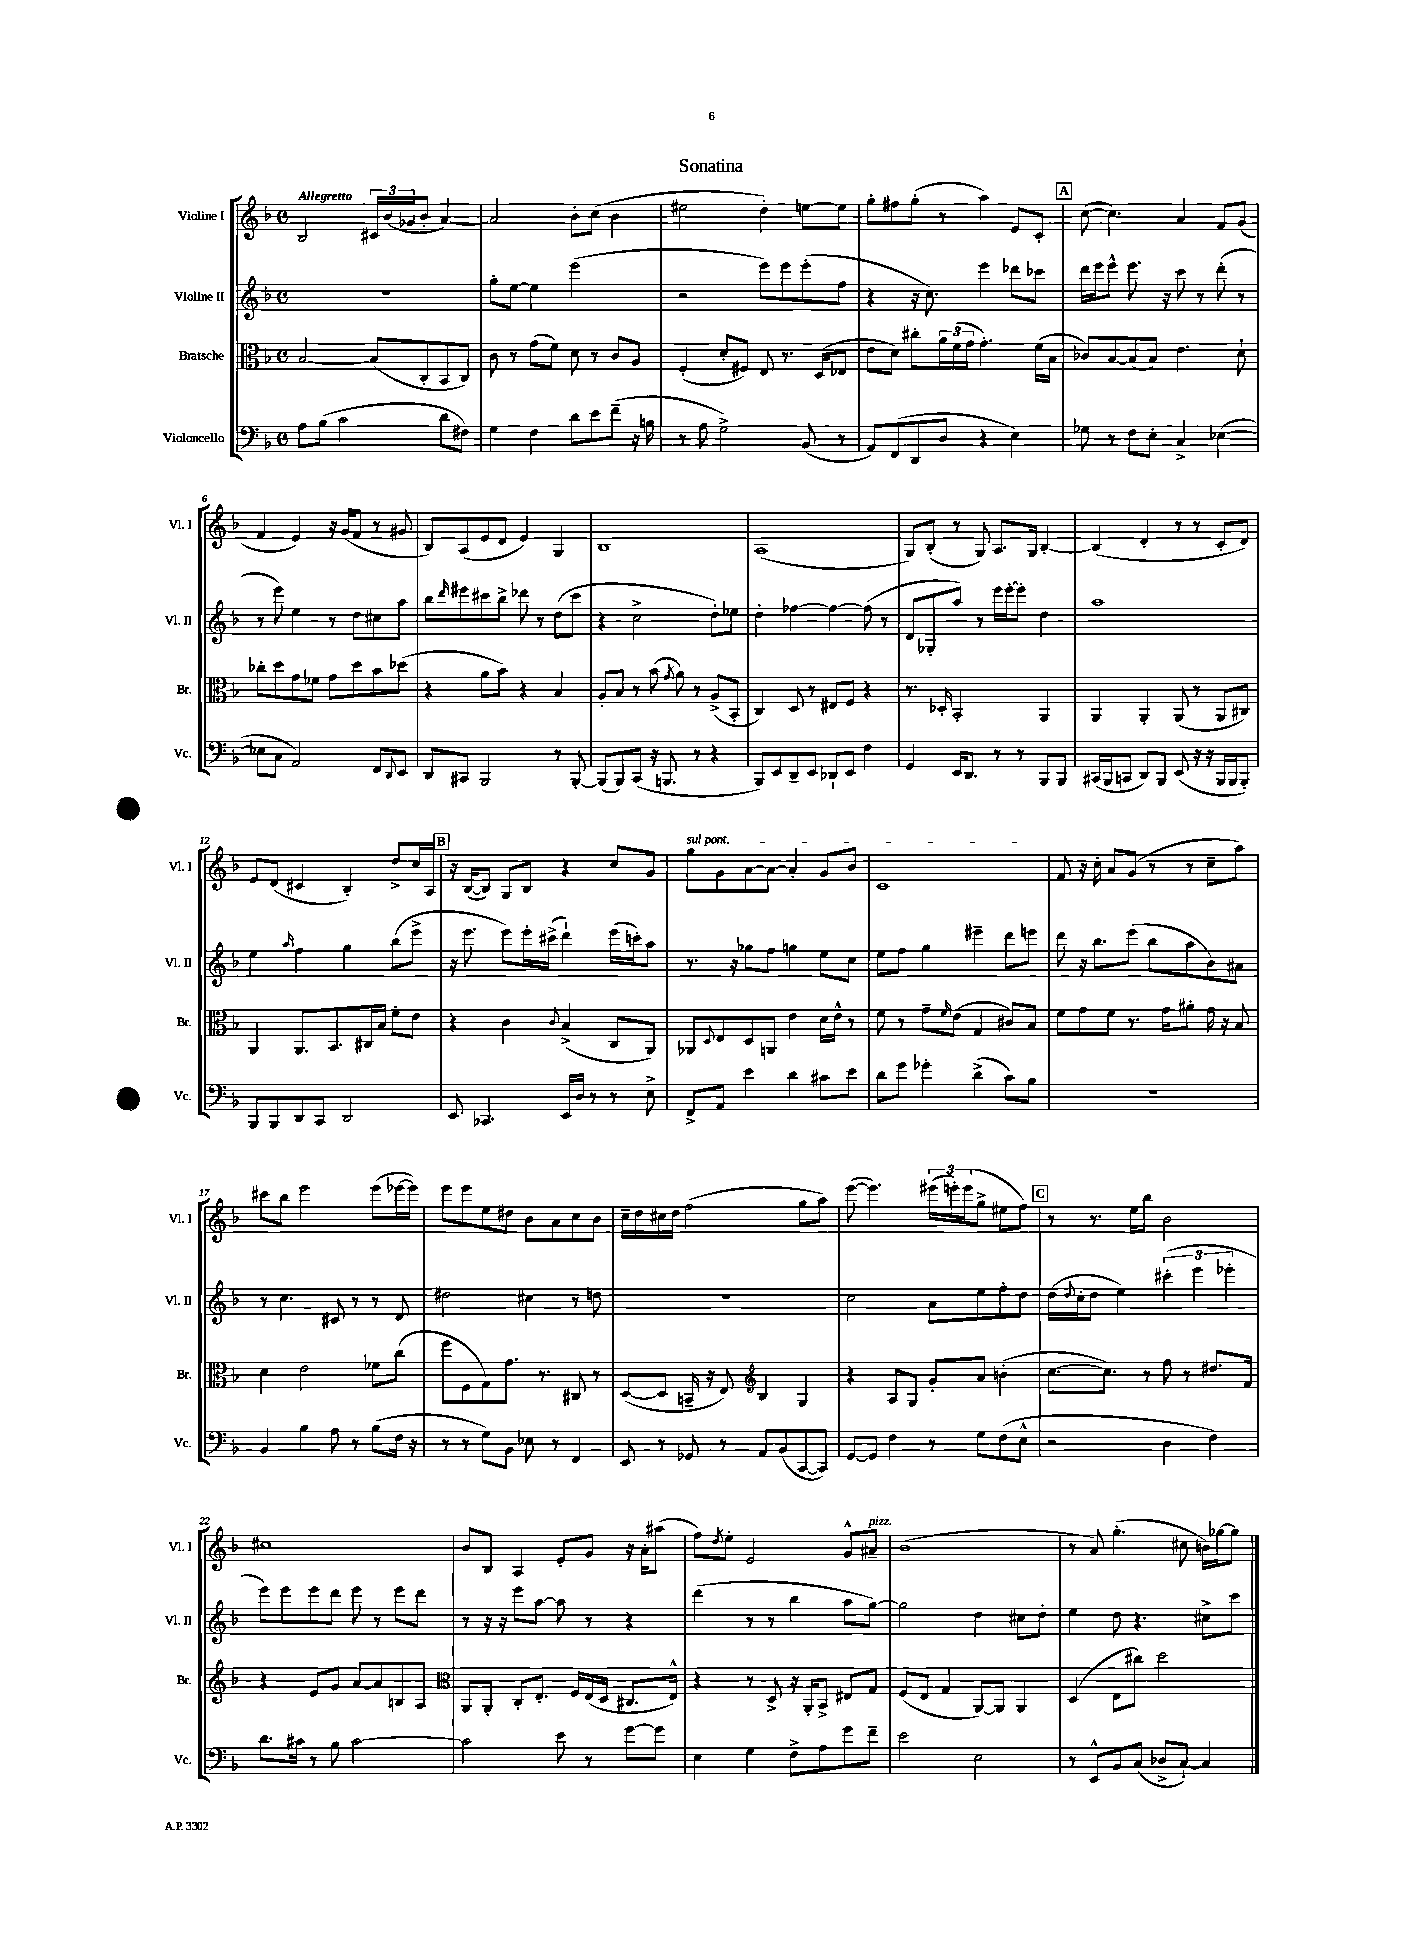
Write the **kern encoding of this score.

**kern	**kern	**kern	**kern
*staff4	*staff3	*staff2	*staff1
*clefF4	*clefC3	*clefG2	*clefG2
*k[b-]	*k[b-]	*k[b-]	*k[b-]
*M4/4	*M4/4	*M4/4	*M4/4
*met(c)	*met(c)	*met(c)	*met(c)
8A	[2B-	1r	2B-
(8B-	.	.	.
2c	.	.	.
.	(8B-]	.	24c#
.	.	.	(24b-
.	.	.	24g-
.	8C'	.	8b-'
8d	8BB-	.	[4a)
8F#)	8C)	.	.
=	=	=	=
4G	8c	8gg'	2a]
.	8r	[8ee	.
4F	(8g	4ee]	.
.	8f)	.	.
8d	8d	(2eee	8b-'
8e	8r	.	(8cc
(8f~	8c	.	4b-
16r	8A	.	.
16B	.	.	.
=	=	=	=
8r	(4F'	2r	2ee#
8A	.	.	.
2G^)	8d'	.	.
.	8F#)	.	.
.	8E	8eee)	4dd')
.	8.r	8eee	.
(8BB-	.	(8eee'	[8ee
.	(16D	.	.
8r	8E-	8ff	8ee]
=	=	=	=
8AA)	8e	4r	8gg'
(8FF	8d)	.	8ff#
8DD	8cc#'	16r	(8gg'
.	.	8.cc)	.
8D	24a	.	8r
.	(24f	.	.
.	24g	.	.
4r	4.g')	4eee	4aa)
4E)	.	8ddd-	8e
.	(16f	8ccc-	8c'
.	16B-	.	.
=	=	=	=
8G-	8c-)	16ddd	([8cc
.	.	16eee	.
8r	[8B-	8eee^^	4.cc])
8F	(8B-]	8.eee	.
8E'	8B-)	.	.
.	.	16r	.
4C^	4.e	8ccc	4a
.	.	8r	.
([4E-	.	(8ddd'	8f
.	8d`	8r	(8g
=	=	=	=
8E-]	8cc-'	8r	4f
8C	8dd	8eee)	.
2AA)	8g	4ee	4e)
.	8f-	.	.
.	8g	8r	16r
.	.	.	(16g
.	8dd	8dd	8f
8FF	8b-	8cc#	8r
8qqDD	.	.	.
8EE	(8dd-	8aa	8g#
=	=	=	=
8DD	4r	8bb-	8B-)
.	.	16qqddd	.
8CC#	.	8eee#	(8A
2BBB-	8a	8ccc#	8e
.	8b-)	8bb-^	8d
.	4r	8ddd-	4e)
.	.	8r	.
8r	4B-	(8dd	4G
[8BBB-'	.	8ccc#	.
=	=	=	=
(8BBB-]	8A'	4r	1B-
8BBB-)	8B-	.	.
(8CC	8r	2cc^	.
16r	(8b-	.	.
8.BBB	.	.	.
.	8qg	.	.
.	8a)	.	.
8r	8r	.	.
4r	(8A^	8dd')	.
.	8BB-'	8ee-	.
=	=	=	=
8BBB-)	4C)	4dd'	(1A
8EE	.	.	.
8DD~	8D	[4ff-	.
8EE	8r	.	.
8DD-`	8E#	4ff-_	.
8EE	8F	.	.
4F	4r	(8ff-]	.
.	.	8r	.
=	=	=	=
4GG	8.r	8d	8G)
.	.	8G-'	(8B-'
.	16D-'	.	.
16EE	2BB-'	8aa)	8r
8.DD	.	.	.
.	.	8r	8G)
8r	.	16eee	8.A
.	.	[16eee'	.
8r	.	8eee']	.
.	.	.	16G
8BBB-	4AA	4dd	[4B-'
8BBB-	.	.	.
=	=	=	=
(16CC#	4AA	1aa	(4B-]
16BBB-	.	.	.
8CC	.	.	.
8DD)	4AA'	.	4d'
8BBB-	.	.	.
(8EE	(8AA	.	8r
16r	8r	.	8r
16r	.	.	.
16BBB-	8AA	.	8c'
16BBB-	.	.	.
8BBB-')	8C#)	.	8d)
=	=	=	=
8BBB-	4AA	4ee	8e
8BBB-	.	.	(8d
.	.	16qqaa	.
8DD	8.AA	4ff	4c#
8CC	.	.	.
.	8.BB-	.	.
2DD	.	4gg	4B-')
.	16C#	.	.
.	16B-	.	.
.	8f'	(8bb-	8dd^
.	8e	8eee^	16cc
.	.	.	16A
=	=	=	=
8EE	4r	16r	16r
.	.	8.eee	([16B-
4.CC-	.	.	8B-])
.	4c	8eee)	8G
.	.	16eee'	8B-
.	.	(16ccc#^	.
.	8qqc	.	.
16EE	(4B-^	4ddd`)	4r
16D	.	.	.
8r	.	.	.
8r	8C	(16eee	8cc
.	.	16ccc')	.
8E^	8AA)	8aa	8g
=	=	=	=
8FF^	8AA-	8.r	8gg
.	8qqD	.	.
8AA	8E	.	8g
.	.	16r	.
4e	8D	8gg-	[8a
.	8AA	8ff	8a_
4d	4e	4gg	4a']
8c#	16d	8ee	8g
.	16e^^	.	.
8e	8r	8cc	8b-
=	=	=	=
8d	8f	8ee	1c
8g	8r	8ff	.
4g-'	8g~	4gg	.
.	16qqf	.	.
.	(8e	.	.
(4d^	4G	4eee#~	.
8c)	8c#)	8ddd	.
8B-	8B-	8eee	.
=	=	=	=
1r	8f	8ddd	8f
.	8g	16r	16r
.	.	8.bb-	16cc'
.	8f	.	8a
.	8.r	(8eee	(8g
.	.	8bb-	8r
.	16g	.	.
.	8a#'	8aa	8r
.	16g	8b-)	8cc~
.	16r	.	.
.	8B-	8a#	8aa)
=	=	=	=
4BB-	4d	8r	8ccc#
.	.	4.cc	8bb-
4B-	2e	.	2eee
8A	.	8c#	.
8r	.	8r	.
(8B-	8f-	8r	(8eee
16F	(8cc	8d	[16eee-
16r	.	.	16eee-])
=	=	=	=
8r	8ff	2dd#	8eee
8r	8F	.	8eee
8G)	8G)	.	8ee
8BB-	8.g	.	8dd#
8E-	.	4cc#	8b-
.	8.r	.	.
8r	.	.	8a
4FF	8C#	8r	8cc
.	8r	8dd	8b-
=	=	=	=
8EE	([8D	1r	16cc~
.	.	.	16dd
8r	8D]	.	16cc#
.	.	.	16dd
8GG-	16BB~	.	(2ff
.	16r	.	.
8r	8E)	.	.
*	*clefG2	*	*
8AA	4B-	.	.
(8BB-	.	.	.
[8CC	4G	.	8gg
8CC])	.	.	8aa)
=	=	=	=
[8GG	4r	2cc	([8eee
8GG]	.	.	4.eee])
4F	8A	.	.
.	8G	.	.
8r	8g'	8a	(24eee#
.	.	.	24eee')
.	.	.	(24eee
8G	8a	8ee	8gg^
(8F	(4b'	8ff'	8ee#
8E^^	.	8dd	8ff)
=	=	=	=
2r	[8.cc	(16dd	8r
.	.	8qqdd	.
.	.	16cc'	.
.	.	8dd	8.r
.	8.cc])	.	.
.	.	4ee)	.
.	.	.	16ee
.	8r	.	8bb-
4D	8ff	(6ccc#'	2b-
.	8r	.	.
.	.	6eee	.
4F)	8.dd#	.	.
.	.	6eee-'	.
.	16f	.	.
=	=	=	=
8.d	4r	8eee)	1cc#
.	.	8eee	.
16c#	.	.	.
8r	8e	8eee	.
8B-	8g	8ddd	.
[2c#	[8a	8eee	.
.	8a]	8r	.
.	8B	8eee	.
.	8A	8ddd	.
=	=	=	=
*	*clefC3	*	*
2c#]	8AA	8r	8b-
.	8AA'	16r	8B-
.	.	16r	.
.	8C'	8eee	4A
.	8.E'	[8aa	.
8e	.	8aa]	8e'
.	16F	.	.
8r	(16E	8r	8g
.	16D	.	.
[8g	8.C#	4r	16r
.	.	.	16a'
8g]	.	.	(8aa#
.	16E^^)	.	.
=	=	=	=
4E	4r	(4ddd	8ff)
.	.	.	8qdd
.	.	.	8ee'
4G	8r	8r	2e
.	8D^	8r	.
8F^	16r	4bb-	.
.	16AA'	.	.
8A	8BB-^	.	.
8g	8E#	8aa	8g^^
8f~	8G	[8gg)	8a#~
=	=	=	=
2e	(8F	2gg]	(1b-
.	8E	.	.
.	4G	.	.
2E	[8AA)	4dd	.
.	8AA]	.	.
.	4AA	8cc#	.
.	.	8dd'	.
=	=	=	=
8r	(4D	4ee	8r
8EE^^	.	.	8a)
8BB-	8E	8dd	(4.gg'
(8C	8cc#)	4.r	.
8D-^	2dd	.	.
[8C`)	.	.	8cc#
4C]	.	8cc#^	16b)
.	.	.	[16gg-
.	.	8ccc	8gg-]
==	==	==	==
*-	*-	*-	*-
